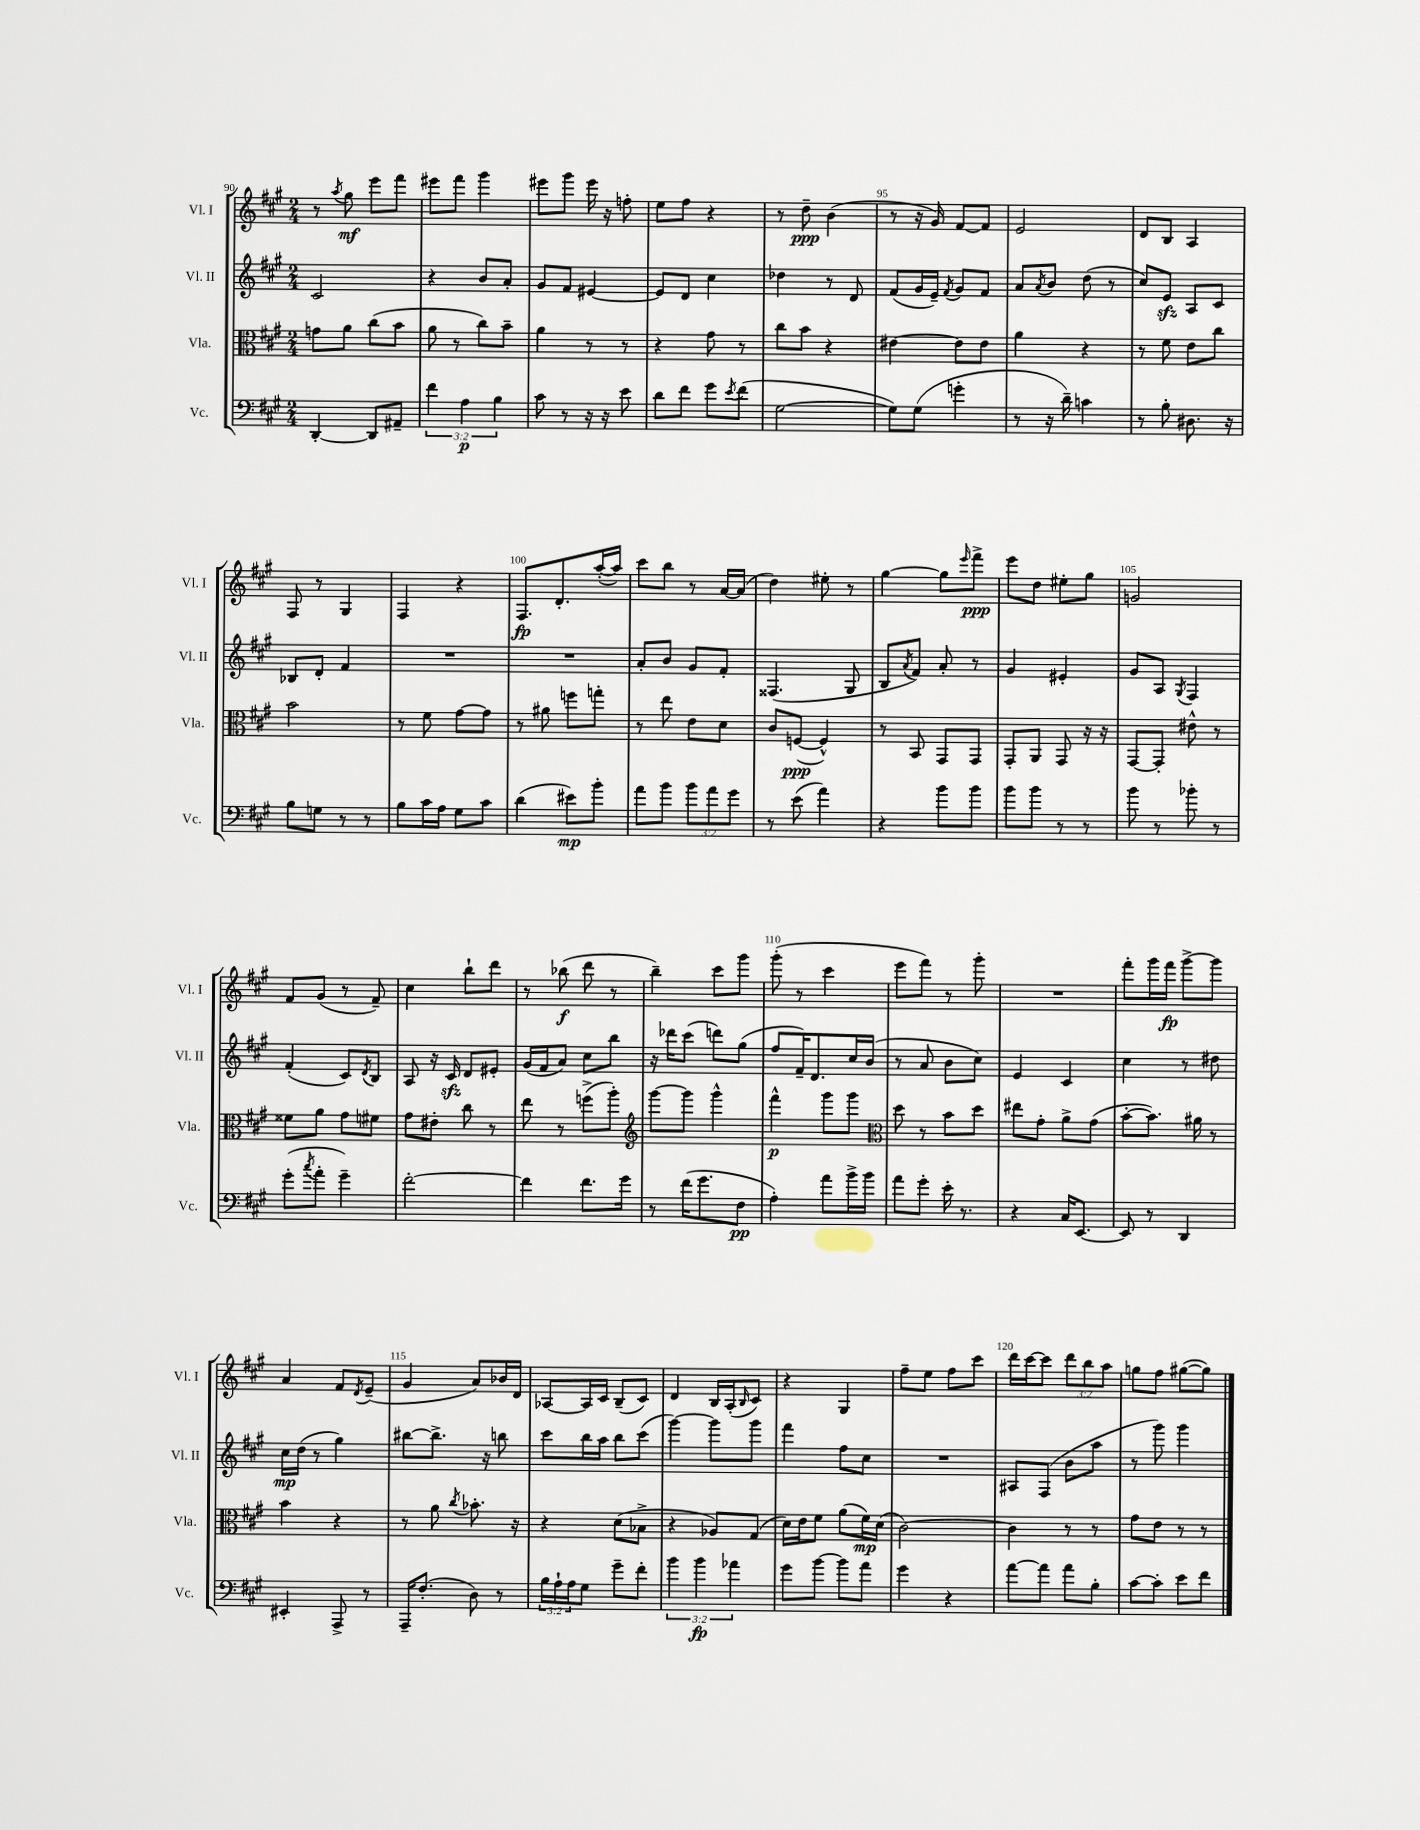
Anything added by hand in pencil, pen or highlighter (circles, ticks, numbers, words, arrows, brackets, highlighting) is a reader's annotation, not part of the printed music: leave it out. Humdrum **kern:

**kern	**dynam	**kern	**dynam	**kern	**dynam	**kern	**dynam
*part4	*part4	*part3	*part3	*part2	*part2	*part1	*part1
*staff4	*staff4	*staff3	*staff3	*staff2	*staff2	*staff1	*staff1
*I"Vc.	*	*I"Vla.	*	*I"Vl. II	*	*I"Vl. I	*
*I'Vc.	*	*I'Vla.	*	*I'Vl. II	*	*I'Vl. I	*
*clefF4	*	*clefC3	*	*clefG2	*	*clefG2	*
*k[f#c#g#]	*	*k[f#c#g#]	*	*k[f#c#g#]	*	*k[f#c#g#]	*
*M2/4	*	*M2/4	*	*M2/4	*	*M2/4	*
=90	=90	=90	=90	=90	=90	=90	=90
[4DD'/	.	8gn\L	.	2c#/	.	8r	.
.	.	.	.	.	.	8qaa/	.
.	.	8a\J	.	.	.	8gg#\	mf
8DD/L]	.	(8cc#\L	.	.	.	8eee\L	.
8AA#X~/J	.	8b\J	.	.	.	8fff#\J	.
=91	=91	=91	=91	=91	=91	=91	=91
6f#\	.	8a\	.	4r	.	8eee#X\L	.
.	.	8r	.	.	.	8fff#\J	.
6A\	p	.	.	.	.	.	.
.	.	8cc#\L)	.	8b/L	.	4ggg#\	.
6B\	.	.	.	.	.	.	.
.	.	8b~\J	.	8a'/J	.	.	.
=92	=92	=92	=92	=92	=92	=92	=92
8c#\	.	4a\	.	8g#/L	.	8eee#X\L	.
8r	.	.	.	8f#/J	.	8ggg#\J	.
16r	.	8r	.	[4e#X/	.	16eee#\	.
16r	.	.	.	.	.	16r	.
8e\	.	8r	.	.	.	8ffn'\	.
=93	=93	=93	=93	=93	=93	=93	=93
8d\L	.	4r	.	8e#/L]	.	8ee\L	.
8f#\J	.	.	.	8d/J	.	8ff#\J	.
8g#\L	.	8g#\	.	4cc#\	.	4r	.
8qe/	.	.	.	.	.	.	.
(8f#\J	.	8r	.	.	.	.	.
=94	=94	=94	=94	=94	=94	=94	=94
[2G#\	.	8cc#\L	.	4dd-X\	.	8r	.
.	.	8b\J	.	.	.	8dd~\	ppp
.	.	4r	.	8r	.	(4b\	.
.	.	.	.	8d/	.	.	.
=95	=95	=95	=95	=95	=95	=95	=95
8G#\L])	.	[4e#X\	.	(8f#/L	.	8r	.
(8G#\J	.	.	.	16g#/L	.	16r	.
.	.	.	.	16e~/JJ)	.	16g#/)	.
.	.	.	.	8qf#/	.	.	.
4gn'\	.	8e#\L]	.	8g#/L	.	[8f#/L	.
.	.	8e#\J	.	8f#/J	.	8f#/J]	.
=96	=96	=96	=96	=96	=96	=96	=96
8r	.	4a\	.	8a/L	.	2e/	.
.	.	.	.	8qa/	.	.	.
16r	.	.	.	8b/J	.	.	.
16d~\)	.	.	.	.	.	.	.
4cn\	.	4r	.	(8dd\	.	.	.
.	.	.	.	8r	.	.	.
=97	=97	=97	=97	=97	=97	=97	=97
8r	.	8r	.	8cc#/L)	.	8d/L	.
8B'\	.	8f#\	.	8ezz/J	.	8B/J	.
8.D#X\	.	8e\L	.	8A/L	.	4A/	.
.	.	8cc#\J	.	8c#/J	.	.	.
16r	.	.	.	.	.	.	.
!!LO:LB:g=z
=98	=98	=98	=98	=98	=98	=98	=98
8B\L	.	2b\	.	8B-X/L	.	8F#/	.
8Gn\J	.	.	.	8d'/J	.	8r	.
8r	.	.	.	4f#/	.	4G#/	.
8r	.	.	.	.	.	.	.
=99	=99	=99	=99	=99	=99	=99	=99
8B\L	.	8r	.	2r	.	4F#/	.
16c#\L	.	8f#\	.	.	.	.	.
16A\JJ	.	.	.	.	.	.	.
8G#\L	.	[8g#\L	.	.	.	4r	.
8c#\J	.	8g#\J]	.	.	.	.	.
=100	=100	=100	=100	=100	=100	=100	=100
(4d\	.	8r	.	2r	.	8.F#/L	fp
.	.	8a#X\	.	.	.	.	.
.	.	.	.	.	.	8.d'/	.
8e#X\L)	mp	8ffn\L	.	.	.	.	.
8b'\J	.	8ggn'\J	.	.	.	([16aa'/L	.
.	.	.	.	.	.	16aa/JJ])	.
=101	=101	=101	=101	=101	=101	=101	=101
8a\L	.	8r	.	8a'/L	.	8ccc#\L	.
8b\J	.	8ee\	.	8b/J	.	8bb\J	.
12b\L	.	8e\L	.	8g#/L	.	8r	.
12a\	.	.	.	.	.	.	.
.	.	8d\J	.	8f#'/J	.	[16a/LL	.
12g#\J	.	.	.	.	.	.	.
.	.	.	.	.	.	(16a/JJ]	.
=102	=102	=102	=102	=102	=102	=102	=102
8r	.	8c#/L	.	(4.F##X/	.	4dd\)	.
(8e\	.	([8Fn/J	ppp	.	.	.	.
4a\)	.	4F^^/])	.	.	.	8ee#X'\	.
.	.	.	.	8G#/	.	8r	.
=103	=103	=103	=103	=103	=103	=103	=103
4r	.	8r	.	8B/L	.	[4gg#\	.
.	.	.	.	8qa/	.	.	.
.	.	8BB/	.	8f#/J)	.	.	.
8b\L	.	8GG#/L	.	8a'/	.	8gg#\L]	.
.	.	.	.	.	.	16qqeee/	.
8b\J	.	8GG#/J	.	8r	.	8fff#^\J	ppp
=104	=104	=104	=104	=104	=104	=104	=104
8b\L	.	8GG#'/L	.	4g#/	.	8eee\L	.
8b\J	.	8AA/J	.	.	.	8dd\J	.
8r	.	8GG#/	.	4e#X'/	.	8ee#X'\L	.
8r	.	16r	.	.	.	8gg#\J	.
.	.	16r	.	.	.	.	.
=105	=105	=105	=105	=105	=105	=105	=105
8b\	.	[8GG#/L	.	8g#/L	.	2gn/	.
8r	.	8GG#'/J]	.	8A/J	.	.	.
.	.	.	.	8qG#/	.	.	.
8b-X'\	.	8e#X^^\	.	4F#/	.	.	.
8r	.	8r	.	.	.	.	.
!!LO:LB:g=z
=106	=106	=106	=106	=106	=106	=106	=106
(8g#'\L	.	8f##X\L	.	(4f#'/	.	8f#/L	.
8qcc#/	.	.	.	.	.	.	.
8a'\J	.	8a\J	.	.	.	(8g#/J	.
4g#~\)	.	8g#\L	.	8c#/L)	.	8r	.
.	.	.	.	8qd/	.	.	.
.	.	8f#X\J	.	8B/J	.	8f#~/)	.
=107	=107	=107	=107	=107	=107	=107	=107
[2f#'\	.	8g#\L	.	8A/	.	4cc#\	.
.	.	8e#X'\J	.	16r	.	.	.
.	.	.	.	16c#zz/	.	.	.
.	.	8cc#\	.	8d/L	.	8bb`\L	.
.	.	8r	.	8e#X'/J	.	8ddd\J	.
=108	=108	=108	=108	=108	=108	=108	=108
4f#\]	.	8ee\	.	(16g#/LL	.	8r	.
.	.	.	.	16f#/J	.	.	.
.	.	8r	.	8a/J)	.	(8bb-X\	f
8.f#\L	.	(8ffn^\L	.	8cc#\L	.	8ddd\	.
.	.	8aa'\J)	.	8bb\J	.	8r	.
16g#\Jk	.	.	.	.	.	.	.
=109	=109	=109	=109	=109	=109	=109	=109
*	*	*clefG2	*	*	*	*	*
8r	.	[8ggg#\L	.	16r	.	4bb~\)	.
.	.	.	.	16ddd-X\KL	.	.	.
(16f#\KL	.	8ggg#\J]	.	(8ccc#\J	.	.	.
8.g#\	.	.	.	.	.	.	.
.	.	4ggg#^^\	.	8dddn\L)	.	8ccc#\L	.
8F#\J	pp	.	.	(8gg#\J	.	8ggg#\J	.
=110	=110	=110	=110	=110	=110	=110	=110
4A'\)	.	4fff#^^\	p	8ff#/L	.	(8ggg#'\	.
.	.	.	.	16f#~/K)	.	8r	.
.	.	.	.	8.d/	.	.	.
8a\L	.	8ggg#\L	.	.	.	4ccc#\	.
16b^\L	.	8ggg#\J	.	16cc#/L	.	.	.
16b\JJ	.	.	.	(16b/JJ	.	.	.
=111	=111	=111	=111	=111	=111	=111	=111
*	*	*clefC3	*	*	*	*	*
8a\L	.	8dd\	.	8r	.	8eee\L	.
8g#'\J	.	8r	.	8a/	.	8fff#\J)	.
16e'\	.	8b\L	.	8b\L	.	8r	.
8.r	.	.	.	.	.	.	.
.	.	8dd\J	.	8cc#\J)	.	8ggg#'\	.
=112	=112	=112	=112	=112	=112	=112	=112
4r	.	8ee#X\L	.	4e/	.	2r	.
.	.	8g#'\J	.	.	.	.	.
16C#/KL	.	8a^\L	.	4c#/	.	.	.
[8.EE/J	.	.	.	.	.	.	.
.	.	(8g#\J	.	.	.	.	.
=113	=113	=113	=113	=113	=113	=113	=113
8EE/]	.	[8b'\L	.	4cc#\	.	8fff#'\L	.
8r	.	8.b\J])	.	.	.	16ggg#\L	.
.	.	.	.	.	.	16fff#\JJ	fp
4DD/	.	.	.	8r	.	[8ggg#^\L	.
.	.	16a#X\	.	.	.	.	.
.	.	8r	.	8dd#X\	.	8ggg#\J]	.
!!LO:LB:g=z
=114	=114	=114	=114	=114	=114	=114	=114
4EE#X'/	.	4b\	.	16cc#\LL	mp	4a/	.
.	.	.	.	(16dd\JJ	.	.	.
.	.	.	.	8r	.	.	.
8AAA^/	.	4r	.	4gg#\)	.	8f#/L	.
.	.	.	.	.	.	8qd/	.
8r	.	.	.	.	.	(8e~/J	.
=115	=115	=115	=115	=115	=115	=115	=115
16AAA~/KL	.	8r	.	[8bb#X\L	.	4g#/	.
(8.F#'/J	.	.	.	.	.	.	.
.	.	8a\	.	8.bb#^\J]	.	.	.
.	.	8qcc#/	.	.	.	.	.
8D\)	.	8.b-X'\	.	.	.	8a/L)	.
.	.	.	.	16r	.	.	.
8r	.	.	.	8bbn\	.	16b-X/L	.
.	.	16r	.	.	.	16d/JJ	.
=116	=116	=116	=116	=116	=116	=116	=116
24B\LL	.	4r	.	8ccc#\L	.	[8A-X/L	.
24A`\	.	.	.	.	.	.	.
24A\J	.	.	.	.	.	.	.
8G#\J	.	.	.	16bb\L	.	16A-/L]	.
.	.	.	.	16aa\JJ	.	16c#/JJ	.
8g#~\L	.	(8d\L	.	8bb\L	.	(8B~/L	.
8f#'\J	.	8B-X^\J	.	(8ccc#\J	.	8c#/J)	.
=117	=117	=117	=117	=117	=117	=117	=117
6b\	.	4r	.	[4ggg#\)	.	4d/	.
6b\	fp	.	.	.	.	.	.
.	.	8A-X/L)	.	8ggg#\L]	.	16B/LL	.
.	.	.	.	.	.	(16A'/J	.
6a-X\	.	.	.	.	.	.	.
.	.	.	.	.	.	16qqB/	.
.	.	(8G#/J	.	8ggg#\J	.	8c#/J)	.
=118	=118	=118	=118	=118	=118	=118	=118
8g#\L	.	16d\LL)	.	4fff#\	.	4r	.
.	.	16e\J	.	.	.	.	.
[8b\J	.	8f#\J	.	.	.	.	.
8b\L]	.	(8a\L	.	8ff#\L	.	4G#/	.
8a\J	.	16f#\L)	mp	8cc#\J	.	.	.
.	.	(16d\JJ	.	.	.	.	.
=119	=119	=119	=119	=119	=119	=119	=119
4g#\	.	[2c#\)	.	2r	.	8ff#~\L	.
.	.	.	.	.	.	8ee\J	.
4r	.	.	.	.	.	8ff#\L	.
.	.	.	.	.	.	8ccc#\J	.
=120	=120	=120	=120	=120	=120	=120	=120
[8a\L	.	4c#\]	.	8A#X/L	.	16ddd\LL	.
.	.	.	.	.	.	[16ccc#\J	.
8a\J]	.	.	.	(8F#/J	.	8ccc#\J]	.
8a\L	.	8r	.	8b\L	.	12ddd\L	.
.	.	.	.	.	.	12bb\	.
8B'\J	.	8r	.	8aa\J	.	.	.
.	.	.	.	.	.	12aa\J	.
=121	=121	=121	=121	=121	=121	=121	=121
[8c#\L	.	8g#\L	.	8r	.	8ggn\L	.
8c#'\J]	.	8e\J	.	8ggg#\)	.	8ff#\J	.
8e\L	.	8r	.	4ggg#\	.	([8gg#X\L	.
8f#\J	.	8r	.	.	.	8gg#\J])	.
==	==	==	==	==	==	==	==
*-	*-	*-	*-	*-	*-	*-	*-
